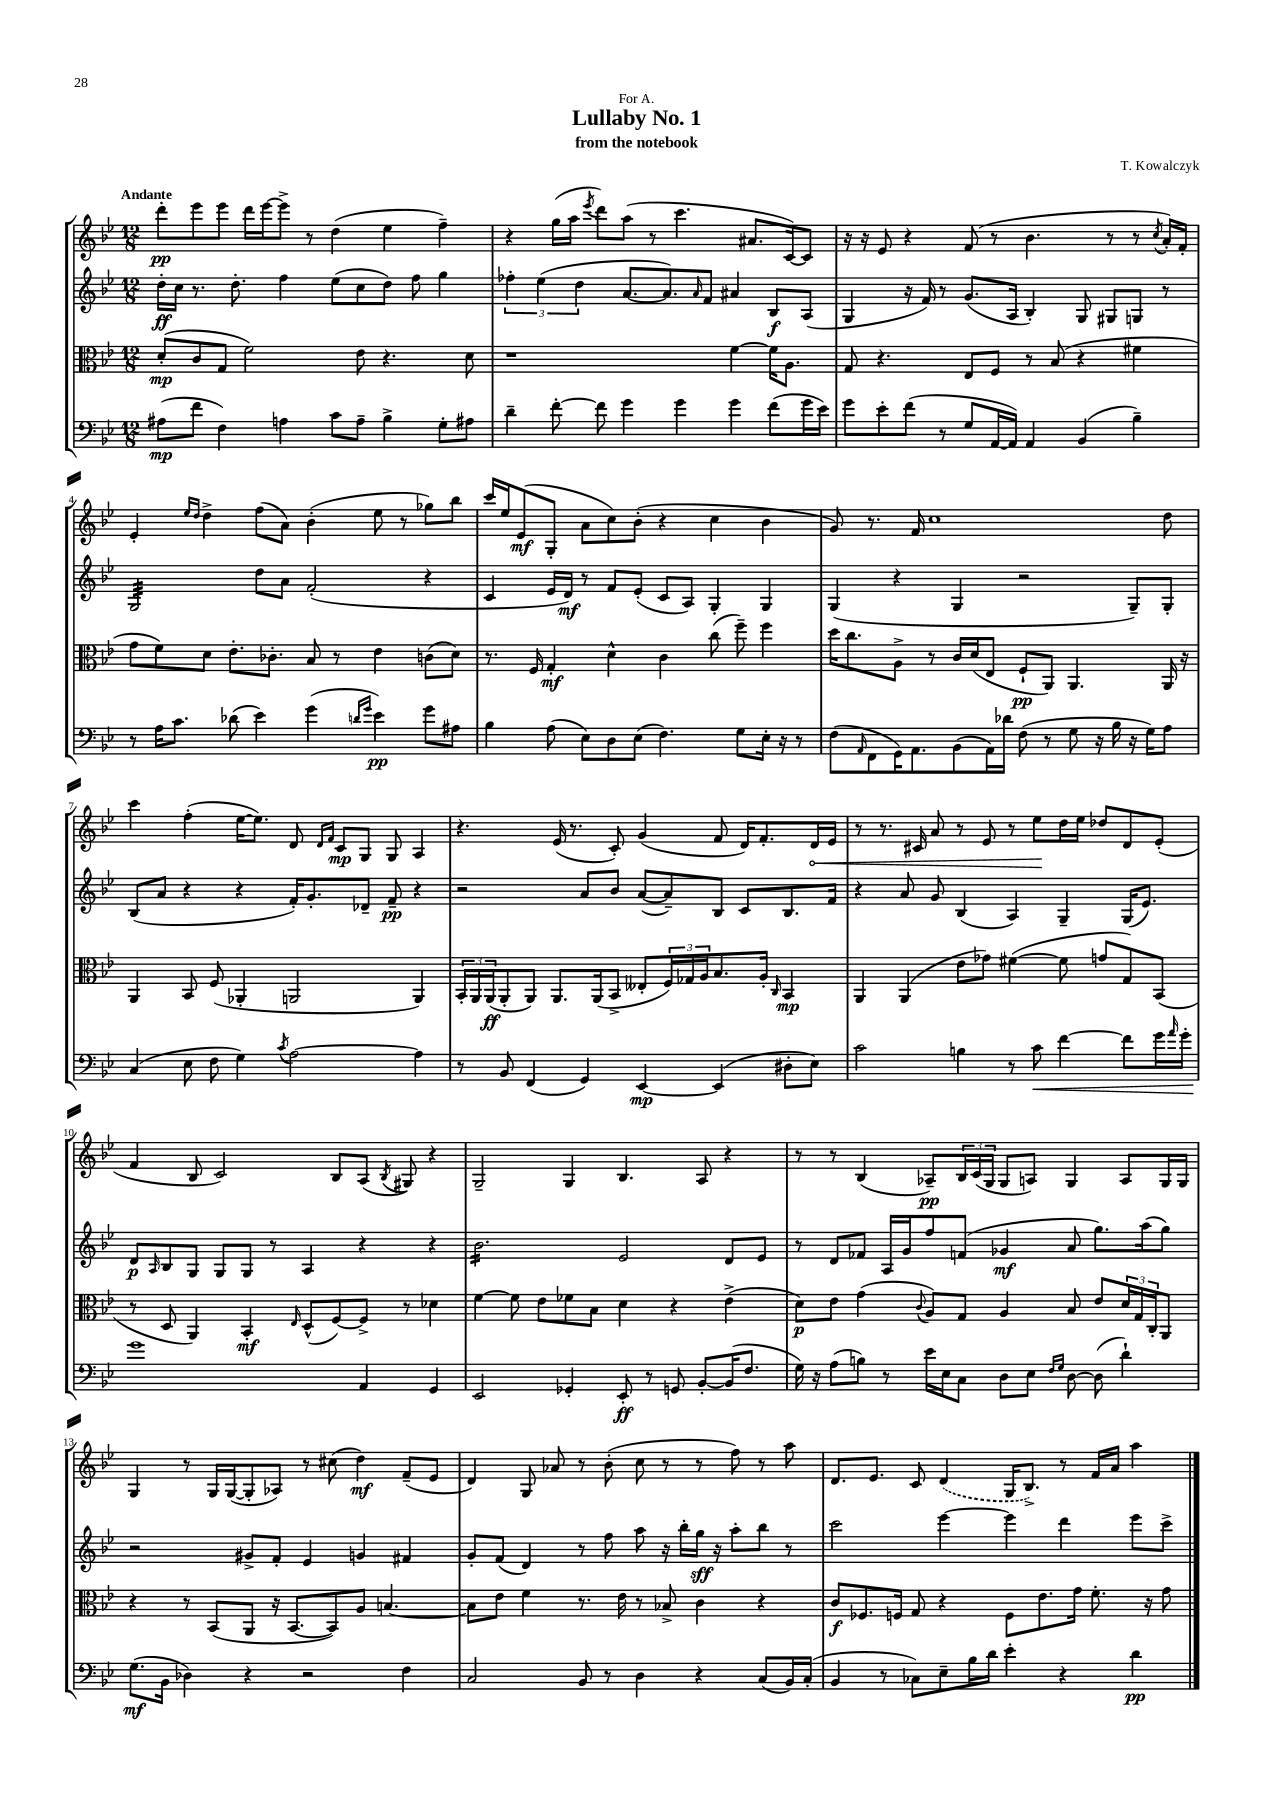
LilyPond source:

\header { title = "Lullaby No. 1" composer = "T. Kowalczyk" subtitle = "from the notebook" dedication = "For A." }
<<
\new StaffGroup <<
\new Staff = "s0" {
    \clef treble \key bes \major \numericTimeSignature \time 12/8 \tempo "Andante"
    d'''8-.\pp ees'''8 ees'''8 d'''16 ees'''16~ ees'''8-> r8 d''4( ees''4 f''4--) |
    r4 g''16( a''16 \acciaccatura { ees'''8 } d'''8) a''8( r8 c'''4. ais'8. c'16~) c'8 |
    r16 r16 ees'8 r4 f'8( r8 bes'4. r8 r8 \acciaccatura { c''8 } a'16-.) f'16-. |
    ees'4-. \grace { ees''16 d''16 } d''4-> f''8( a'8) bes'4-.( ees''8 r8 ges''8) bes''8 |
    c'''16 ees''16 ees'8\mf( g8-. a'8 c''8) bes'8-.( r4 c''4 bes'4 |
    g'8) r8. f'16 c''1 d''8 |
    c'''4 f''4-.( ees''16~ ees''8.) d'8 \grace { d'16 f'16 } c'8\mp g8 g8 a4 |
    r4. ees'16( r8. c'8-.) g'4( f'8 d'16) f'8.-. \once \override Hairpin.circled-tip = ##t d'16\< ees'16 |
    r8 r8. cis'16 a'8 r8 ees'8 r8 ees''8\! d''16 ees''16 des''8 d'8 ees'8-.( |
    f'4 bes8 c'2) bes8 a8( \acciaccatura { bes8 } gis8) r4 |
    g2-- g4 bes4. a8 r4 |
    r8 r8 bes4( aes8--\pp) \tuplet 3/2 { bes16 c'16( g16 } g8 a8) g4 a8 g16 g16 |
    g4 r8 g16 g16~( g8-. aes8) r8 cis''8( d''4\mf) f'8--( ees'8 |
    d'4) g8 aes'8 r8 bes'8-.( c''8 r8 r8 f''8) r8 a''8 |
    d'8. ees'8. c'8 \once \slurDashed d'4( g16 bes8.->) r8 f'16 a'16 a''4 \bar "|." |
}
\new Staff = "s1" {
    \clef treble \key bes \major \numericTimeSignature \time 12/8
    d''16-.\ff c''16 r8. d''8.-. f''4 ees''8( c''8 d''8) f''8 g''4 |
    \tuplet 3/2 { fes''4-. ees''4( d''4 } a'8.~ a'8.) \grace { a'16 } f'8 ais'4 bes8\f a8( |
    g4 r16 f'16) r8 g'8.( a16 bes4-.) g8 gis8 g8 r8 |
    g2:32 d''8 a'8 f'2-.( r4 |
    c'4 ees'16 d'16\mf) r8 f'8 ees'8-.( c'8 a8) g4-. g4 |
    g4( r4 g4 r2 g8--) g8-. |
    bes8( a'8 r4 r4 f'16-.) g'8.-. des'8-- f'8--\pp r4 |
    r2 a'8 bes'8 a'8~( a'8--) bes8 c'8 bes8. f'16 |
    r4 a'8 g'8 bes4( a4) g4-- g16( ees'8.) |
    d'8\p \grace { a16 } bes8 g8 g8 g8 r8 a4 r4 r4 |
    bes'2.:16 ees'2 d'8 ees'8 |
    r8 d'8 fes'8 a16 g'16 f''8 f'8( ges'4\mf a'8 g''8.) a''16( g''8) |
    r2 gis'8-> f'8-. ees'4 g'4 fis'4 |
    g'8-. f'8( d'4) r8 f''8 a''8 r16 bes''16-. g''16\sff r16 a''8-. bes''8 r8 |
    c'''2 ees'''4~ ees'''4 d'''4 ees'''8 c'''8-> \bar "|." |
}
\new Staff = "s2" {
    \clef alto \key bes \major \numericTimeSignature \time 12/8
    d'8-.\mp( c'8 g8 f'2) ees'8 r4. d'8 |
    r1 f'4~ f'16 a8. |
    g8 r4. ees8 f8 r8 bes8( r4 fis'4 |
    g'8 f'8) d'8 ees'8.-. ces'8.-. bes8 r8 ees'4 c'8( d'8) |
    r8. f16 g4-.\mf d'4-^ c'4 c''8( f''8--) f''4 |
    d''16 c''8. a8-> r8 c'16 d'16( ees8 f8-!\pp a,8) a,4. a,16 r16 |
    a,4 bes,8 f8( aes,4-. a,2 a,4) |
    \tuplet 3/2 { bes,16-. a,16 a,16\ff( } a,8-. a,8) a,8. a,16( bes,8-> eeses8-. \tuplet 3/2 { f16) ges16 a16 } bes8. a16-. \grace { c16 } bes,4\mp |
    a,4 a,4( ees'8 ges'8) fis'4~( fis'8 g'8 g8) bes,8( |
    r8 d8 a,4) bes,4-.\mf \grace { ees16 } d8-^( f8~) f8-> r8 des'4 |
    f'4~ f'8 ees'8 fes'8 bes8 d'4 r4 ees'4->( |
    d'8\p) ees'8 g'4( \appoggiatura { c'8 } a8) g8 a4 bes8 ees'8 \tuplet 3/2 { d'16 g16 c16-. } a,8 |
    r4 r8 bes,8( a,8 r16 bes,8.~ bes,8) a8 b4.~ |
    b8 ees'8 f'4 r8. ees'16 r8 bes8-> c'4 r4 |
    c'8\f fes8. f16 g8 r4 f8 ees'8. g'16 f'8.-. r16 g'8 \bar "|." |
}
\new Staff = "s3" {
    \clef bass \key bes \major \numericTimeSignature \time 12/8
    ais8\mp( f'8 f4) a4 c'8 a8-- bes4-> g8-. ais8 |
    d'4-- f'8~-. f'8 g'4 g'4 g'4 f'8( g'16 ees'16) |
    g'8 ees'8-. f'8( r8 g8 a,16~ a,16) a,4 bes,4( bes4--) |
    r8 a16 c'8. des'8( ees'4) g'4( \grace { d'16 g'16 } ees'4\pp) g'8 ais8 |
    bes4 a8( ees8) d8 ees8( f4.) g8 ees16-. r16 r8 |
    f8( \grace { a,16 } f,8 g,16) a,8. bes,8( a,16) des'16 f8( r8 g8 r16 bes16 r16 g16) a8 |
    c4( ees8 f8 g4) \acciaccatura { c'8 } a2~ a4 |
    r8 bes,8 f,4( g,4) ees,4~\mp ees,4( dis8-. ees8) |
    c'2 b4 r8 c'8\< f'4~ f'8 g'16 \grace { a'16 } g'16-. |
    g'1\! a,4 g,4 |
    ees,2 ges,4-. ees,8-.\ff r8 g,8 bes,8~-. bes,16( f8. |
    g16) r16 a8( b8) r8 ees'16 ees16 c8 d8 ees8 \grace { f16 g16 } d8~ d8( d'4-!) |
    g8.\mf( bes,16 des4) r4 r2 f4 |
    c2 bes,8 r8 d4 r4 c8( bes,16) c16-.( |
    bes,4 r8 ces8) ees8-- bes16 d'16 ees'4-. r4 d'4\pp \bar "|." |
}
>>
>>
